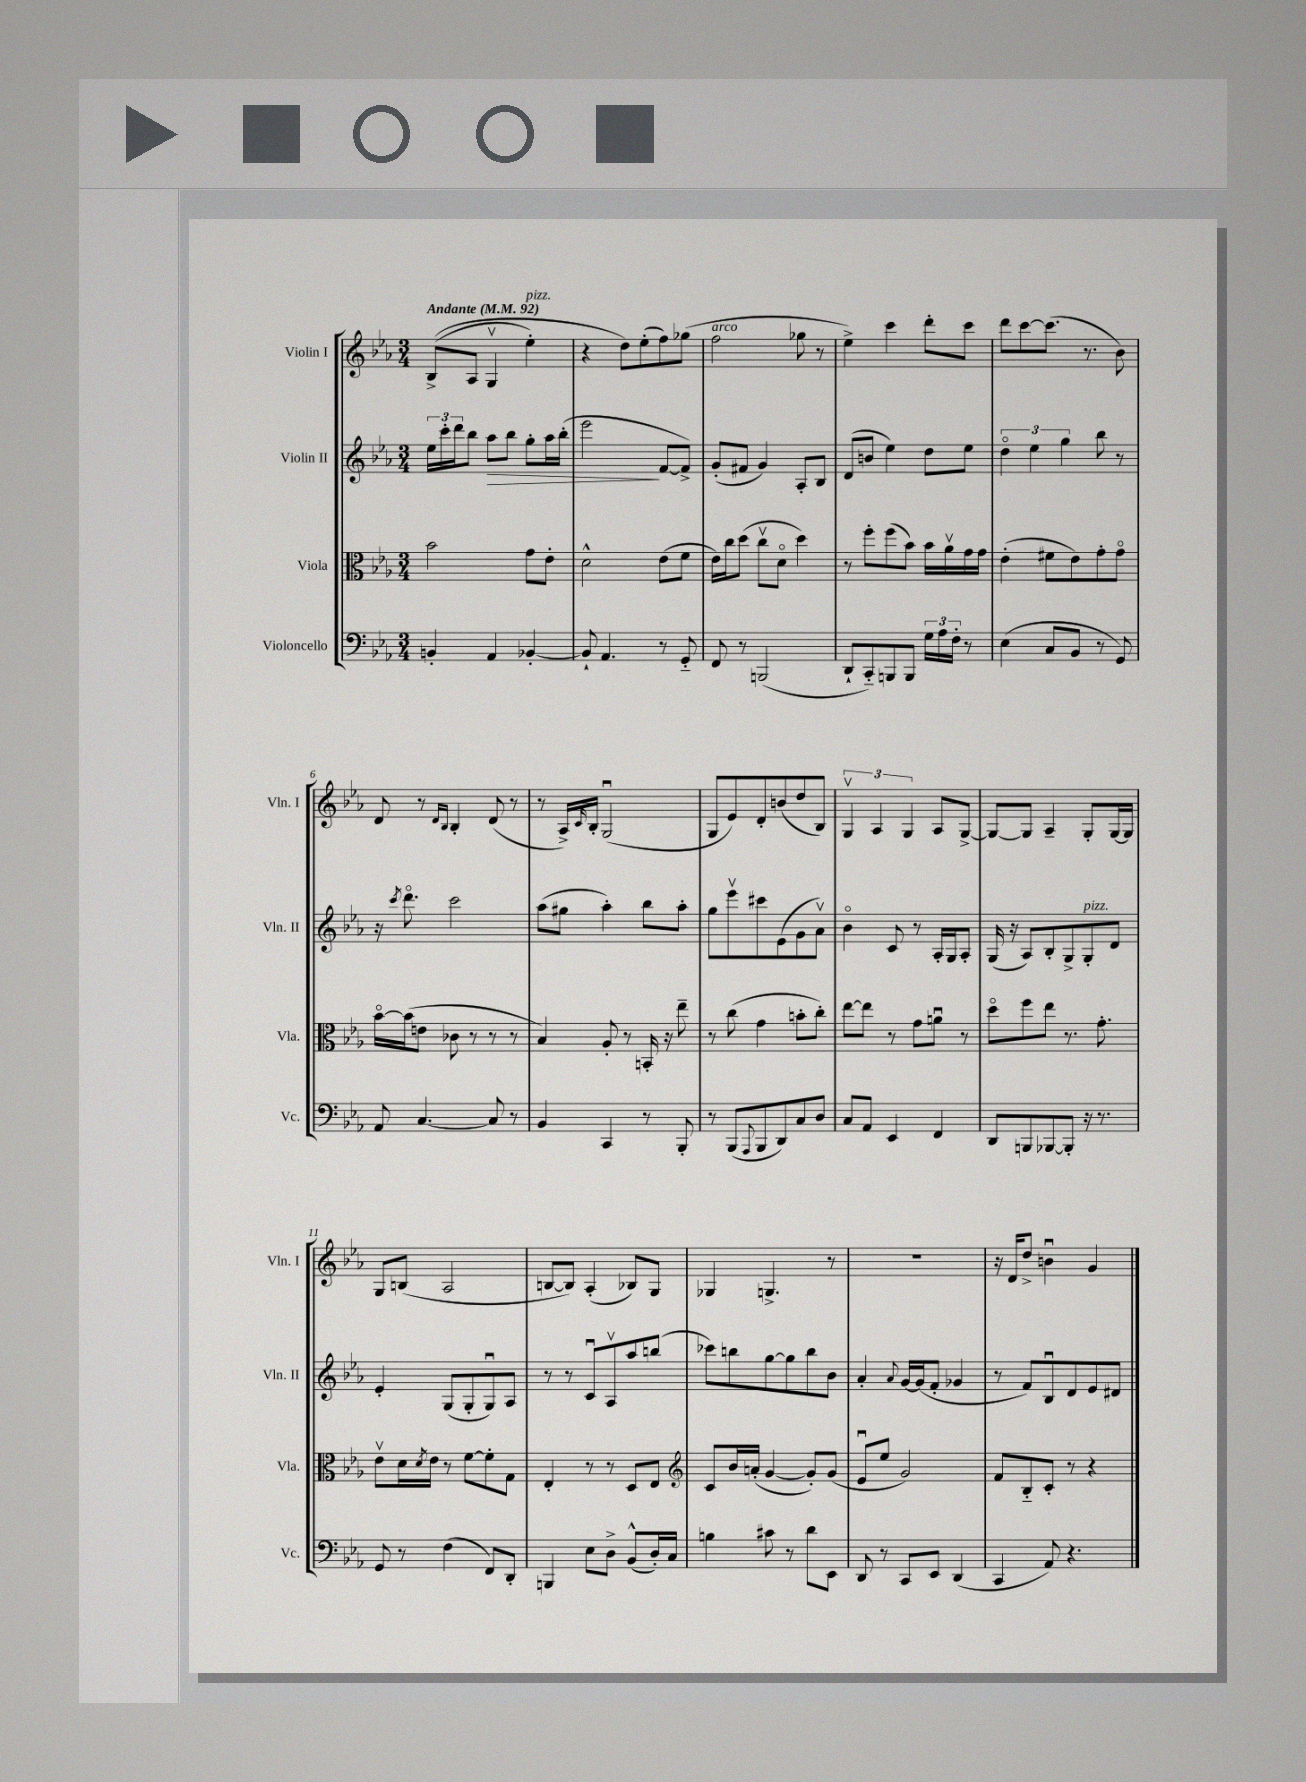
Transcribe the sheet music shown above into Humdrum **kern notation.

**kern	**kern	**kern	**dynam	**kern
*part4	*part3	*part2	*part2	*part1
*staff4	*staff3	*staff2	*staff2	*staff1
*I"Violoncello	*I"Viola	*I"Violin II	*	*I"Violin I
*I'Vc.	*I'Vla.	*I'Vln. II	*	*I'Vln. I
*clefF4	*clefC3	*clefG2	*	*clefG2
*k[b-e-a-]	*k[b-e-a-]	*k[b-e-a-]	*	*k[b-e-a-]
*M3/4	*M3/4	*M3/4	*	*M3/4
*MM92	*MM92	*MM92	*	*MM92
=1	=1	=1	=1	=1
!	!	!	!	!LO:TX:a:B:t=Andante
4BBn'/	2b-\	24ee-\LL	.	((8B-^/L
.	.	24ccc'\	.	.
.	.	24ddd\J	.	.
.	.	8bb-\J	.	8A-/J
!	!	!	!LO:HP:b	!
4AA-/	.	8aa-\L	>	4Gv/
.	.	8bb-\J	.	.
!	!	!	!	!LO:TX:a:i:t=pizz.
[4BB-X'/	8g\L	8gg'\L	.	4ee-'\)
.	8e-'\J	16aa-\L	.	.
.	.	(16bb-'\JJ	.	.
=2	=2	=2	=2	=2
8BB-`/]	2d^^\	2eee-\	.	4r
4.AA-/	.	.	.	.
.	.	.	.	8dd\L)
.	.	.	.	(8ee-'\
8r	(8e-\L	[8f/L	]	8ff\)
8GG/	8f\J	8f^/J])	.	(8gg-X\J
=3	=3	=3	=3	=3
!	!	!	!	!LO:TX:a:i:t=arco
8FF/	16e-\LL)	(8g'/L	.	2ff\
.	16cc\J	.	.	.
8r	(8dd\J	8f#X/J	.	.
(2BBBn/	8ccv\L	4g/)	.	.
.	8d\J	.	.	.
.	4dd\)	8A-'/L	.	8gg-X\
.	.	8B-/J	.	8r
=4	=4	=4	=4	=4
8DD`/L	8r	(8d/L	.	4ee-^\)
8CC/)	8ff'\L	8bn/J	.	.
8BBBn/	(8ff\	4ee-\)	.	4ccc\
8BBB/J	8b-\J)	.	.	.
24G\LL	16b-\LL	8dd\L	.	8ddd'\L
24A-\	.	.	.	.
.	16a-v\	.	.	.
24F'\JJ	.	.	.	.
8r	16g\	8ee-\J	.	8ccc\J
.	16g\JJ	.	.	.
=5	=5	=5	=5	=5
(4E-\	(4e-'\	6dd\	.	8ddd\L
.	.	.	.	[8ccc\
.	.	6ee-\	.	.
8C/L	8f#X\L	.	.	(8.ccc\J]
.	.	6gg\	.	.
8BB-/J	8e-\)	.	.	.
.	.	.	.	8.r
8r	8g'\	8bb-\	.	.
8GG/)	8g\J	8r	.	8b-\)
!!LO:LB:g=z
=6	=6	=6	=6	=6
8AA-/	[16b-\LL	16r	.	8d/
.	.	8qccc/	.	.
.	(16b-\J]	8.ddd\	.	.
[4.C/	8en\J	.	.	8r
.	.	.	.	16qqd/LL
.	.	.	.	16qqB-/JJ
.	8c-X\	2ccc\	.	4B-'/
.	8r	.	.	.
8C/]	8r	.	.	(8d/
8r	8r	.	.	8r
=7	=7	=7	=7	=7
4BB-/	4B-/)	(8aa-\L	.	8r
.	.	8gg#X\J	.	16A-^/LL)
.	.	.	.	16qqc/
.	.	.	.	16B-'/JJ
4CC/	8A-'/	4aa-'\)	.	(2Gu/
.	8r	.	.	.
8r	16BBn'/	8bb-\L	.	.
.	16r	.	.	.
8BBB-'/	8ee-~\	8aa-'\J	.	.
=8	=8	=8	=8	=8
8r	8r	8gg\L	.	8G/L
(8BBB-/L	(8cc\	8eee-v\	.	8e-/)
8qqAAA-/	.	.	.	.
8BBB-/	4g\	8ccc#X\	.	8d'/
8DD/)	.	(8e-\	.	(8bn/
8C/	8bn'\L	8g\	.	8dd/
8D/J	8cc'\J)	8a-v\J)	.	8B-/J)
=9	=9	=9	=9	=9
8C/L	[8ee-\L	4b-\	.	6Gv/
8AA-/J	8ee-\J]	.	.	.
.	.	.	.	6A-/
4EE-/	8r	8c/	.	.
.	.	.	.	6G/
.	8g\L	8r	.	.
4FF/	8anu\J	16A-'/LL	.	8A-/L
.	.	16G/J	.	.
.	8r	8A-'/J	.	[8G^/J
=10	=10	=10	=10	=10
8DD/L	8dd\L	(16G/	.	8G/L_
.	.	16r	.	.
8BBBn/	8ff\	8A-/L)	.	8G/J]
[8BBB-X/	8ee-\J	8B-'/	.	4A-~/
8BBB-'/J]	8.r	8G^/	.	.
!	!	!LO:TX:a:i:t=pizz.	!	!
16r	.	8G'/	.	8G'/L
8.r	8.g'\	.	.	.
.	.	8d/J	.	[16G/L
.	.	.	.	16G/JJ]
!!LO:LB:g=z
=11	=11	=11	=11	=11
8GG/	8e-v\L	4e-'/	.	8G/L
8r	16d\L	.	.	(8Bn/J
.	8qd/	.	.	.
.	16e-\JJ	.	.	.
(4F\	8r	(8G/L	.	2A-/
.	[8f\L	8G'/	.	.
8FF/L)	8f'\]	8Gu/)	.	.
8DD'/J	8G\J	8A-/J	.	.
=12	=12	=12	=12	=12
4BBBn/	4E-'/	8r	.	[8Bn/L
.	.	8r	.	8B/J])
8E-\L	8r	8cu/L	.	(4A-'/
8D^\J	8r	8A-v/	.	.
(8BB-^^/L	8D/L	8aa-/	.	8B-X/L)
16D'/L)	8E-/J	(8bbn/J	.	8G/J
16C/JJ	.	.	.	.
=13	=13	=13	=13	=13
*	*clefG2	*	*	*
4Bn\	8c/L	8ccc-X\L)	.	4G-X/
.	16b-/L	8bbn\	.	.
.	(16an'/JJ	.	.	.
8c#X\	[4g/	[8gg\	.	4.Gn^/
8r	.	8gg\]	.	.
8d\L	8g'/L])	8bb\	.	.
8EE-\J	(8g/J	8b-\J	.	8r
=14	=14	=14	=14	=14
8DD/	8e-u/L	4a-'/	.	2.r
8r	8ee-/J	.	.	.
.	.	8qqa-/	.	.
8CC/L	2g/)	[16g/LL	.	.
.	.	(16g/J]	.	.
8EE-/J	.	8f'/J	.	.
(4DD/	.	4g-X/	.	.
=15	=15	=15	=15	=15
4CC/	8f/L	8r	.	16r
.	.	.	.	16d/KL
.	8B-/	8f/L)	.	8dd^/J
8AA-/)	8c'/J	8B-u/	.	4bnu\
4.r	8r	8d/	.	.
.	4r	8e-/	.	4g/
.	.	8d#X/J	.	.
==	==	==	==	==
*-	*-	*-	*-	*-
